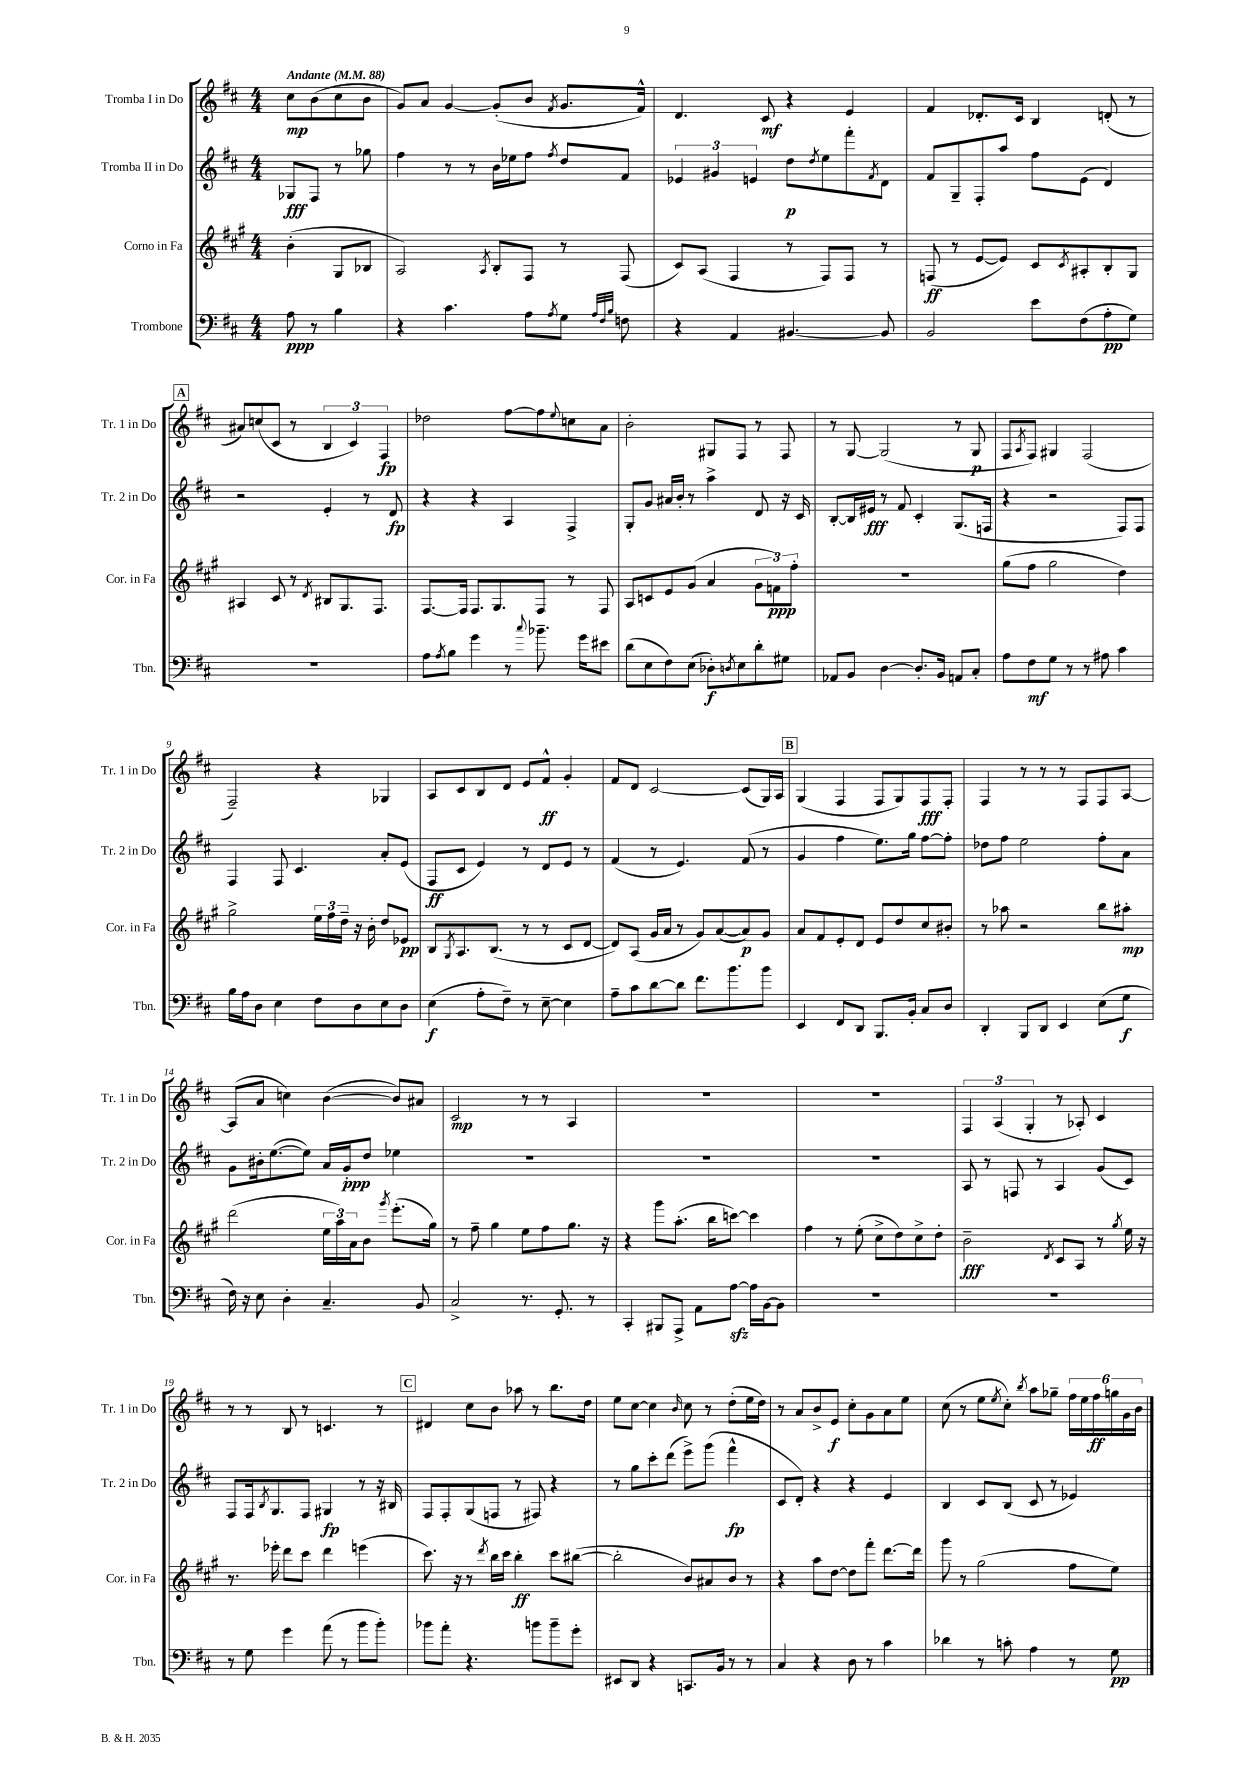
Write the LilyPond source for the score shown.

<<
\new StaffGroup <<
\new Staff = "s0" \with { instrumentName = "Tromba I in Do" shortInstrumentName = "Tr. 1 in Do" } {
    \clef treble \key d \major \numericTimeSignature \time 4/4 \partial 2 \tempo "Andante" 4 = 88
    cis''8\mp b'8( cis''8 b'8 |
    g'8) a'8 g'4~ g'8-.( b'8 \acciaccatura { fis'8 } g'8. fis'16-^) |
    d'4. cis'8\mf r4 e'4 |
    fis'4 des'8.-. cis'16 b4 d'8-.( r8 |
    \mark \markup { \box "A" } ais'8) c''8( cis'8 r8 \tuplet 3/2 { b4 cis'4) fis4\fp } |
    des''2 fis''8~ fis''8 \appoggiatura { e''8 } c''8 a'8 |
    b'2-. gis8 fis8 r8 fis8 |
    r8 g8~ g2( r8 g8\p |
    fis8 \acciaccatura { a8 } fis8) gis4 fis2( |
    fis2--) r4 ges4 |
    a8 cis'8 b8 d'8 e'8 fis'8-^\ff g'4-. |
    fis'8 d'8 cis'2~ cis'8( g16) a16 |
    \mark \markup { \box "B" } g4( fis4 fis8 g8) fis8\fff fis8-. |
    fis4 r8 r8 r8 fis8 fis8 a8~ |
    a8( a'8 c''4) b'4~( b'8) ais'8 |
    cis'2\mp r8 r8 a4 |
    R1 |
    R1 |
    \tuplet 3/2 { fis4 a4( g4-. } r8 aes8-.) cis'4 |
    r8 r8 b8 r8 c'4. r8 |
    \mark \markup { \box "C" } dis'4 cis''8 b'8 aes''8 r8 b''8. d''16 |
    e''8 cis''8~ cis''4 \grace { b'16 } cis''8 r8 d''8-.( e''16 d''16) |
    r8 a'8 b'8-> e'8\f cis''8-. g'8 a'8 e''8 |
    cis''8( r8 e''8 \acciaccatura { e''8 } cis''8-.) \acciaccatura { b''8 } a''8 ges''8-- \tuplet 6/4 { fis''16 e''16 fis''16\ff g''16 g'16 b'16 } \bar "|." |
}
\new Staff = "s1" \with { instrumentName = "Tromba II in Do" shortInstrumentName = "Tr. 2 in Do" } {
    \clef treble \key d \major \numericTimeSignature \time 4/4 \partial 2
    ges8\fff fis8 r8 ges''8 |
    fis''4 r8 r8 b'16 ees''16 fis''8 \acciaccatura { fis''8 } d''8 fis'8 |
    \tuplet 3/2 { ees'4 gis'4 e'4 } d''8\p \acciaccatura { d''8 } e''8 fis'''8-. \acciaccatura { fis'8 } d'8 |
    fis'8 g8-- fis8-. a''8 fis''8 e'8( d'4) |
    \mark \markup { \box "A" } r2 e'4-. r8 d'8\fp |
    r4 r4 a4 fis4-> |
    g8-. g'8 ais'16 b'16-. r8 a''4-> d'8 r16 cis'16 |
    b8~-. b16 eis'16\fff r8 fis'8 cis'4-. g8.( f16 |
    r4 r2 fis8) fis8 |
    fis4 fis8 cis'4. a'8-. e'8( |
    fis8\ff cis'8 e'4) r8 d'8 e'8 r8 |
    fis'4( r8 e'4.) fis'8( r8 |
    \mark \markup { \box "B" } g'4 fis''4 e''8.) g''16 fis''8~ fis''8-. |
    des''8 fis''8 e''2 fis''8-. a'8 |
    g'8 bis'16-. e''8.~( e''8) a'16 g'16-.\ppp d''8 ees''4 |
    R1 |
    R1 |
    R1 |
    a8 r8 f8 r8 a4 g'8( cis'8) |
    fis8 fis16 \acciaccatura { b8 } g8. fis8 gis4\fp r8 r16 bis16 |
    \mark \markup { \box "C" } fis8 fis8-. g8( f8 r8 fis8) r4 |
    r8 g''8 cis'''8-. d'''8( e'''8->) g'''8( fis'''4-^\fp |
    cis'8 d'8-.) r4 r4 e'4 |
    b4 cis'8 b8( cis'8 r8 ees'4) \bar "|." |
}
\new Staff = "s2" \with { instrumentName = "Corno in Fa" shortInstrumentName = "Cor. in Fa" } {
    \clef treble \key a \major \numericTimeSignature \time 4/4 \partial 2
    b'4-.( gis8 bes8 |
    a2) \acciaccatura { a8 } b8-. fis8 r8 fis8( |
    cis'8) a8( fis4 r8 fis8) fis8 r8 |
    f8\ff( r8 e'8~ e'8) cis'8 \acciaccatura { cis'8 } ais8-. b8-. gis8 |
    \mark \markup { \box "A" } ais4 cis'8 r8 \acciaccatura { d'8 } bis8 gis8. fis8. |
    fis8.~ fis16 fis8. gis8. fis8 r8 fis8 |
    a8 c'8 e'8 gis'8( a'4 \tuplet 3/2 { gis'8 f'8\ppp) fis''8-. } |
    R1 |
    gis''8( fis''8 gis''2 d''4) |
    gis''2-> \tuplet 3/2 { e''16 fis''16 d''16-- } r16 b'16-. d''8 ees'8\pp |
    b8 \acciaccatura { gis8 } a8. b8.( r8 r8 cis'8 d'8~ |
    d'8) a8( gis'16 a'16 r8 gis'8) a'8~( a'8\p) gis'8 |
    \mark \markup { \box "B" } a'8 fis'8 e'8-. d'8 e'8 d''8 cis''8 bis'8-. |
    r8 aes''8 r2 b''8 ais''8-.\mp |
    d'''2( \tuplet 3/2 { e''16 a''16) a'16 } b'8 \acciaccatura { gis'''8 } e'''8.-.( gis''16) |
    r8 fis''8-- gis''4 e''8 fis''8 gis''8. r16 |
    r4 gis'''8 a''8.-.( b''16 c'''8~) c'''4 |
    fis''4 r8 e''8-.( cis''8-> d''8) cis''8-> d''8-. |
    b'2--\fff \acciaccatura { d'8 } cis'8 a8 r8 \acciaccatura { gis''8 } e''16 r16 |
    r8. ees'''16-. d'''8 cis'''8 d'''4 e'''4( |
    \mark \markup { \box "C" } cis'''8.) r16 r8 \acciaccatura { d'''8 } b''16 cis'''16 b''4-.\ff cis'''8 bis''8~( |
    bis''2-. b'8) ais'8 b'8 r8 |
    r4 a''8 d''8~ d''8 fis'''8-. d'''8.~ d'''16 |
    gis'''8 r8 gis''2( fis''8 e''8) \bar "|." |
}
\new Staff = "s3" \with { instrumentName = "Trombone" shortInstrumentName = "Tbn." } {
    \clef bass \key d \major \numericTimeSignature \time 4/4 \partial 2
    a8\ppp r8 b4 |
    r4 cis'4. a8 \acciaccatura { a8 } g8 \grace { a32 fis32 b32 } f8 |
    r4 a,4 bis,4.~ bis,8 |
    b,2 e'8 fis8( a8-.\pp g8) |
    \mark \markup { \box "A" } R1 |
    a8 \acciaccatura { a8 } b8 g'4 r8 \appoggiatura { cis''8 } bes'8.-- g'16 eis'8 |
    d'8( e8 fis8) e8( des8-.\f) \acciaccatura { d8 } e8 d'8-. gis8 |
    aes,8 b,8 d4~ d8.-. b,16 a,8 cis8-. |
    a8 fis8\mf g8 r8 r8 ais8 cis'4 |
    b16 a16 d8 e4 fis8 d8 e8 d8 |
    e4\f( a8-. fis8--) r8 e8~-- e4 |
    a8-- cis'8 d'8~ d'8 fis'8. b'8. b'8 |
    \mark \markup { \box "B" } e,4 fis,8 d,8 b,,8. b,16-. cis8 d8 |
    d,4-. b,,8 d,8 e,4 e8( g8\f |
    fis16) r16 e8 d4-. cis4.-- b,8 |
    cis2-> r8. g,8.-. r8 |
    cis,4-. bis,,8 a,,8-> a,8 a8~\sfz a16 b,16~ b,8 |
    R1 |
    R1 |
    r8 g8 g'4 a'8( r8 b'8 b'8-.) |
    \mark \markup { \box "C" } bes'8 a'8-. r4. b'8 b'8-- g'8-. |
    eis,8 d,8 r4 c,8. b,16 r8 r8 |
    cis4 r4 d8 r8 cis'4 |
    des'4 r8 c'8-. a4 r8 g8\pp \bar "|." |
}
>>
>>
